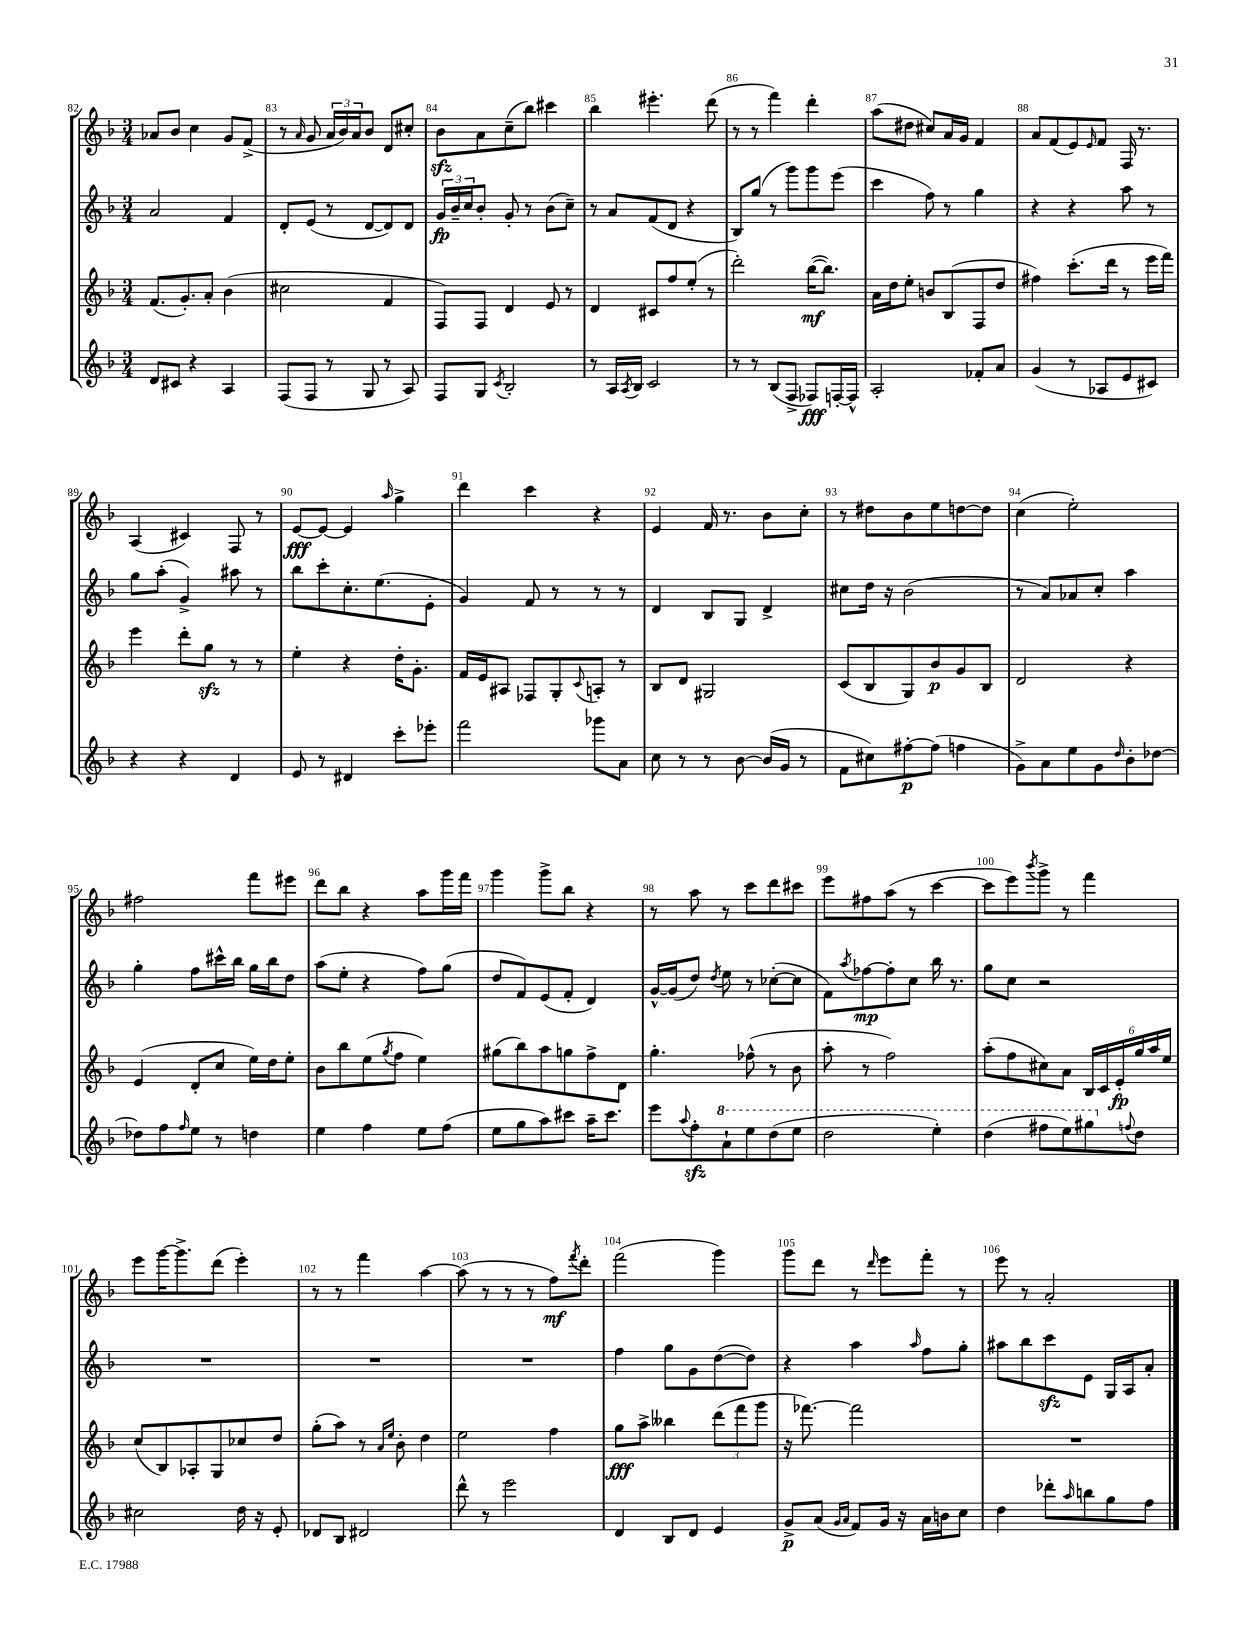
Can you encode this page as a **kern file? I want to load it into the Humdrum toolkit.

**kern	**kern	**kern	**kern
*staff4	*staff3	*staff2	*staff1
*clefG2	*clefG2	*clefG2	*clefG2
*k[b-]	*k[b-]	*k[b-]	*k[b-]
*M3/4	*M3/4	*M3/4	*M3/4
8d	(8.f	2a	8a-
8c#	.	.	8b-
.	8.g')	.	.
4r	.	.	4cc
.	8a'	.	.
4A	(4b-	4f	8g
.	.	.	(8f^
=	=	=	=
(8F	2cc#	8d'	8r
.	.	.	16qqa
8F	.	(8e	8g
8r	.	8r	24a
.	.	.	24b-)
.	.	.	24a
8G	.	[8d	8b-
8r	4f	8d])	8d
8A)	.	8d	8cc#'
=	=	=	=
8F	8F)	24g	8b-
.	.	24b-~	.
.	.	24cc	.
8G	8F	8b-'	8a
8qc	.	.	.
2B-'	4d	8g'	(8cc~
.	.	8r	8bb-)
.	8e	(8b-	4ccc#
.	8r	8cc~)	.
=	=	=	=
8r	4d	8r	4bb-
16A	.	8a	.
8qA	.	.	.
16B-	.	.	.
2c	8c#	(8f	4.eee#'
.	8ff	8d	.
.	(8ee'	4r	.
.	8r	.	(8ddd
=	=	=	=
8r	2ddd')	8B-)	8r
8r	.	(8gg	8r
(8B-	.	8r	4fff)
8F^	.	8ggg)	.
8F-)	([16bb-	8ggg	4ddd'
.	8.bb-])	.	.
[16F'	.	(8eee	.
16F^^]	.	.	.
=	=	=	=
2A'	16a	4ccc	(8aa
.	16dd	.	.
.	8ee'	.	8dd#
.	8b	8ff)	8cc#)
.	(8B-	8r	16a
.	.	.	16g
8f-'	8F	4gg	4f
8a	8dd	.	.
=	=	=	=
(4g	4ff#)	4r	8a
.	.	.	(8f
8r	(8.ccc'	4r	8e)
.	.	.	16qqe
8A-	.	.	8f
.	16ddd	.	.
8e	8r	8aa	16F
.	.	.	8.r
8c#)	16eee	8r	.
.	16fff)	.	.
=	=	=	=
4r	4eee	8gg	(4A
.	.	(8aa'	.
4r	8ddd'	4g^)	4c#)
.	8gg	.	.
4d	8r	8aa#	8F
.	8r	8r	8r
=	=	=	=
8e	4ee'	8bb-	[8e
8r	.	8ccc'	8e_
4d#	4r	8.cc'	4e]
.	.	(8.ee	.
.	.	.	16qqaa
8ccc'	16dd'	.	4gg^
.	8.g'	.	.
8eee-'	.	8e'	.
=	=	=	=
2fff	16f	4g)	4ddd
.	16e	.	.
.	8A#	.	.
.	8F-	8f	4ccc
.	8G'	8r	.
.	8qqc	.	.
8ggg-	8A'	8r	4r
8a	8r	8r	.
=	=	=	=
8cc	8B-	4d	4e
8r	8d	.	.
8r	2G#	8B-	16f
.	.	.	8.r
[8b-	.	8G	.
(16b-]	.	4d^	8b-
16g	.	.	.
8r	.	.	8cc'
=	=	=	=
8f	(8c	8cc#	8r
8cc#)	8B-	16dd	8dd#
.	.	16r	.
[8ff#'	8G)	(2b-	8b-
(8ff#]	8b-	.	8ee
4ff	8g	.	[8dd
.	8B-	.	8dd]
=	=	=	=
8g^)	2d	8r	(4cc
8a	.	8a)	.
8ee	.	8a-	2ee')
8g	.	8cc'	.
16qqdd	.	.	.
8b-'	4r	4aa	.
[8dd-	.	.	.
=	=	=	=
8dd-]	(4e	4gg'	2ff#
8ff	.	.	.
16qqff	.	.	.
8ee	8d'	8ff	.
8r	8cc	16ccc#^^	.
.	.	16bb-	.
4dd	16ee)	16gg	8fff
.	16dd	16bb-	.
.	8ee'	8dd	8eee#
=	=	=	=
4ee	8b-	(8aa	8ddd
.	8bb-	8ee'	8bb-
4ff	(8ee	4r	4r
.	8qgg	.	.
.	8ff	.	.
8ee	4ee)	8ff)	8aa
(8ff	.	(8gg	16ggg
.	.	.	16fff
=	=	=	=
8ee	(8gg#	8dd	4ggg
8gg	8bb-)	8f)	.
8aa)	8aa	(8e	8ggg^
8ccc#	8gg	8f'	8bb-
16aa~	8ff^	4d)	4r
8.ccc#	.	.	.
.	8d	.	.
=	=	=	=
8eee	4.gg'	[16g^^	8r
.	.	(16g]	.
8qqaa	.	.	.
8ff'	.	8dd)	8aa
.	.	8qdd	.
8aa`	.	8ee	8r
8eee	(8ff-^^	8r	8ccc
(8ddd	8r	([8cc-'	8ddd
8eee	8b-	8cc-]	8ccc#
=	=	=	=
2ddd	8aa'	8f)	8eee
.	.	8qaa	.
.	8r	[8ff-	8ff#
.	2ff)	8ff-']	(8aa
.	.	8cc	8r
4eee')	.	16bb-	[4ccc
.	.	8.r	.
=	=	=	=
(4ddd	(8aa'	8gg	8ccc]
.	8ff	8cc	8eee)
.	.	.	8qbbb-
8fff#	8cc#)	2r	8ggg^
8eee)	8a	.	8r
8ggg#	24B-	.	4fff
.	24c	.	.
.	24e'	.	.
8qqff	.	.	.
8dd	24gg	.	.
.	24aa	.	.
.	24ee	.	.
=	=	=	=
2cc#	(8cc	2.r	8eee
.	8B-)	.	[16ggg
.	.	.	8.ggg^]
.	8A-'	.	.
.	8G	.	(8ddd
16dd	8cc-	.	4eee')
16r	.	.	.
8e'	8dd	.	.
=	=	=	=
8d-	(8gg'	2.r	8r
8B-	8aa)	.	8r
2d#	8r	.	4fff
.	16qqa	.	.
.	16qqee	.	.
.	8b-'	.	.
.	4dd	.	[4aa
=	=	=	=
8ddd^^	2ee	2.r	(8aa]
8r	.	.	8r
2eee	.	.	8r
.	.	.	8r
.	4ff	.	8ff)
.	.	.	8qfff
.	.	.	8ddd'
=	=	=	=
4d	8gg	4ff	(2fff
.	8aa^	.	.
8B-	4bb--	8gg	.
8d	.	8g	.
4e	(12ddd	([8dd	4ggg)
.	12fff	.	.
.	.	8dd])	.
.	12ggg	.	.
=	=	=	=
8g^	16r	4r	8ggg
.	[8.fff-)	.	.
(8a	.	.	8ddd
16qqg	.	.	.
16qqa	.	.	.
8f)	2fff-]	4aa	8r
.	.	.	16qqddd
16g	.	.	8eee
16r	.	.	.
.	.	16qqaa	.
16a	.	8ff	8fff'
16b	.	.	.
8cc	.	8gg'	8r
=	=	=	=
4dd	2.r	8aa#	8eee
.	.	8bb-	8r
8ddd-'	.	8ccc	2a'
16qqaa	.	.	.
8bb	.	8e	.
8gg	.	16G	.
.	.	16A	.
8ff	.	8a'	.
==	==	==	==
*-	*-	*-	*-
